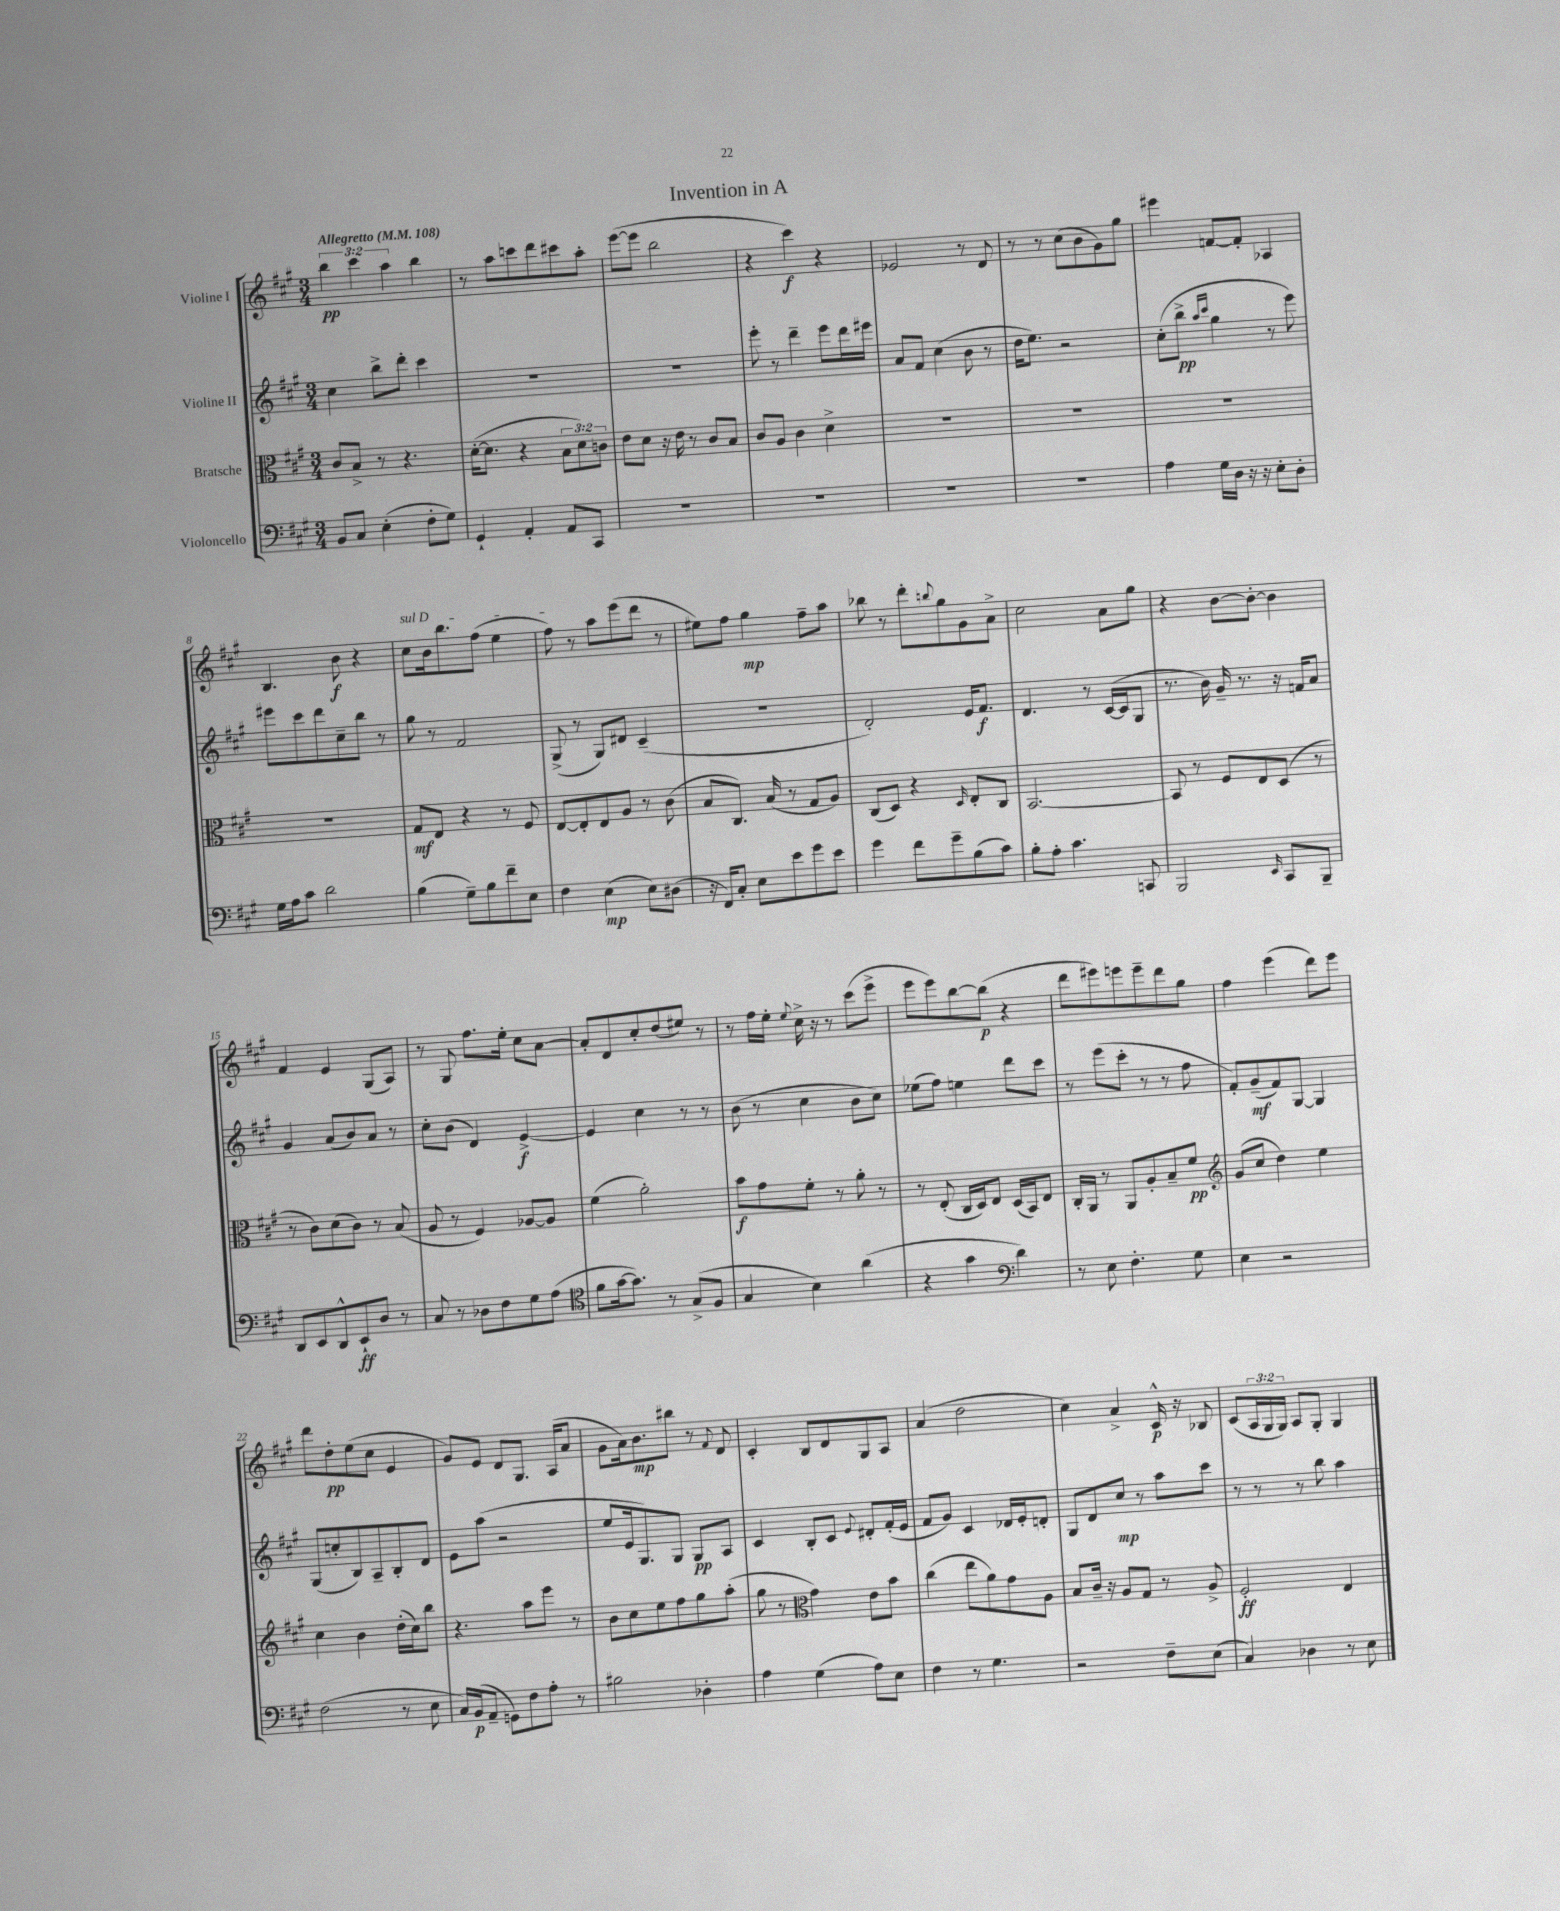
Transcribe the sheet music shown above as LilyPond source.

\header { title = "Invention in A" }
<<
\new StaffGroup <<
\new Staff = "s0" \with { instrumentName = "Violine I" } {
    \clef treble \key a \major \numericTimeSignature \time 3/4 \override Staff.TupletNumber.text = #tuplet-number::calc-fraction-text \tempo "Allegretto" 4 = 108
    \tuplet 3/2 { b''4\pp cis'''4 a''4 } b''4 |
    r8 a''8 c'''8 d'''8 cis'''8 a''8-. |
    e'''8~( e'''8 b''2 |
    r4 cis'''4\f) r4 |
    ees'2 r8 d'8 |
    r8 r8 cis''8( b'8 gis'8) gis''8 |
    eis'''4 f'8~ f'8-. aes4 |
    b4. b'8\f r4 |
    \once \override TextSpanner.bound-details.left.text = \markup { \italic "sul D" } cis''8\startTextSpan b'16 b''8. fis''8( e''4 |
    fis''8\stopTextSpan) r8 a''8 e'''8( d'''8 r8 |
    eis''8) fis''8 gis''4\mp fis''8-- a''8 |
    bes''8 r8 d'''8-. \appoggiatura { b''8 } gis''8 gis'8 a'8-> |
    cis''2 a'8 gis''8 |
    r4 b'8~ b'8~-. b'4 |
    fis'4 e'4 gis8( a8) |
    r8 gis8 fis''8. e''16-. cis''8 a'8~ |
    a'8-. d'8 cis''8-. d''8( eis''8) r8 |
    r8 fis''16 e''16-. \appoggiatura { e''8 } cis''16-> r16 r8 cis'''8( e'''8-> |
    e'''8 e'''8) b''8~ b''8\p( r4 |
    d'''8 eis'''8) e'''8 e'''8-- d'''8 gis''8 |
    fis''4 e'''4( d'''8) e'''8 |
    d'''8 d''8-.\pp e''8( cis''8 e'4 |
    gis'8) e'8 d'8 gis8. a16( a'8 |
    gis'8 a'16) b'8.\mp bis''8 r8 \appoggiatura { fis'8 } d'8 |
    cis'4-. b8 d'8 gis8 a8 |
    a'4( d''2 |
    cis''4) a'4-> cis'16-^\p r16 bes8 |
    cis'8( \tuplet 3/2 { a16 gis16 gis16) } a8 gis8-. gis4 \bar "|." |
}
\new Staff = "s1" \with { instrumentName = "Violine II" } {
    \clef treble \key a \major \numericTimeSignature \time 3/4
    cis''4 b''8-> d'''8-. cis'''4 |
    R2. |
    R2. |
    e'''8-. r8 d'''4-- e'''8 d'''16 eis'''16 |
    a'8 fis'8 cis''4( b'8 r8 |
    d''16 e''8.) r2 |
    cis''8-.( b''8->\pp \grace { a''16 cis'''16 } gis''4 r8 e'''8) |
    eis'''8 cis'''8 d'''8 cis''8-- b''8 r8 |
    gis''8 r8 fis'2 |
    gis8->( r8 gis8) dis'8 cis'4--( |
    R2. |
    d'2-.) e'16 fis'8.\f |
    d'4. r8 cis'16~( cis'16 gis8 |
    r8. b'16) gis'16-- r8. r16 f'16 a'8 |
    gis'4 a'8( b'8) a'8 r8 |
    cis''8-. b'8( d'4) e'4~->\f |
    e'4 cis''4 r8 r8 |
    b'8( r8 cis''4 b'8 cis''8) |
    ees''8( fis''8) e''4 d'''8 cis'''8 |
    r8 e'''8( cis'''8-. r8 r8 fis''8 |
    fis'8-.) gis'8--\mf( fis'8) gis8~ gis4 |
    gis8( c''8-. b8) a8-- b8-. d'8 |
    e'8 a''8( r2 |
    e''8 e'16 gis8.) gis8 gis8\pp a8 |
    cis'4 b8-. cis'8 \appoggiatura { e'8 } dis'8-. fis'16-.( e'16 |
    fis'8 gis'8) cis'4 des'16 e'16-. d'8-. |
    gis8 d'8 cis''8\mp r8 a''8 cis'''8 |
    r8 r8 r8 b''8 a''4 \bar "|." |
}
\new Staff = "s2" \with { instrumentName = "Bratsche" } {
    \clef alto \key a \major \numericTimeSignature \time 3/4 \override Staff.TupletNumber.text = #tuplet-number::calc-fraction-text
    cis'8 b8-> r8 r4. |
    d'16~-.( d'8. r4 \tuplet 3/2 { b8 d'8) c'8 } |
    e'8 d'8 r16 e'16 r8 cis'8 b8 |
    cis'8 a8 cis'4 d'4-> |
    R2. |
    R2. |
    R2. |
    R2. |
    gis8\mf e8 r4 r8 fis8 |
    e8~ e8-. e8 a8 r8 cis'8( |
    b8 cis8.) b16( r8 gis8 a8) |
    cis8( d8) r4 \grace { d16 } e8-. cis8 |
    b,2.~ |
    b,8 r8 fis8 e8 d8( r8 |
    r8 cis'8) d'8( cis'8) r8 b8( |
    a8 r8 fis4) aes8~ aes8 |
    fis'4( a'2-.) |
    b'8\f gis'8 fis'8-. r8 a'8-. r8 |
    r8 e8-.( cis16 d16) e8 d16( b,16) e8 |
    cis16-. a,16 r8 a,8 a8-. b8-- fis'8\pp |
    \clef treble gis'8( cis''8 d''4) e''4 |
    cis''4 b'4 d''16-.( cis''16) b''8 |
    r4. a''8 e'''8 r8 |
    b'8 cis''8 e''8 fis''8 gis''8 a''8-.( |
    gis''8 r8 \clef alto gis'4) e'8 b'8 |
    cis''4( e''8 a'8) gis'8 a8 |
    b8 cis'16-- r16 a8 gis8 r8 a8-> |
    fis2-.\ff e4 \bar "|." |
}
\new Staff = "s3" \with { instrumentName = "Violoncello" } {
    \clef bass \key a \major \numericTimeSignature \time 3/4
    b,8 cis8 e4-.( fis8-. gis8) |
    gis,4-! a,4-. a,8 cis,8 |
    R2. |
    R2. |
    R2. |
    R2. |
    a4 gis16 d16 r16 r16 e8-. d8-. |
    gis16 a16 cis'8 d'2 |
    b4( gis8--) b8 fis'8-- e8 |
    fis4 e4\mp( e8) dis8( |
    r16 fis,16) cis8-. e8 e'8 gis'8 e'8 |
    gis'4 fis'8 gis'8-- b8( cis'8) |
    b8-. a8-. cis'4. c,8 |
    b,,2 \grace { e,16 } cis,8 b,,8-- |
    d,8 e,8 d,8-^ e,8-!\ff d8 r8 |
    cis8 r8 des8 fis8 gis8 a8( |
    \clef tenor fis'8 gis'16~ gis'8.) r8 gis8->( fis8 |
    gis4 b4) a'4( |
    r4 gis'4 \clef bass d'4) |
    r8 e8 fis4.-. gis8 |
    e4 r2 |
    fis2( r8 e8 |
    cis16) b,16\p( a,8-- g,8) fis8 a8-. r8 |
    bis2 des4-. |
    a4 gis4( a8) e8 |
    fis4 r8 gis4. |
    r2 fis8-- e8( |
    cis4) des4 r8 e8 \bar "|." |
}
>>
>>
